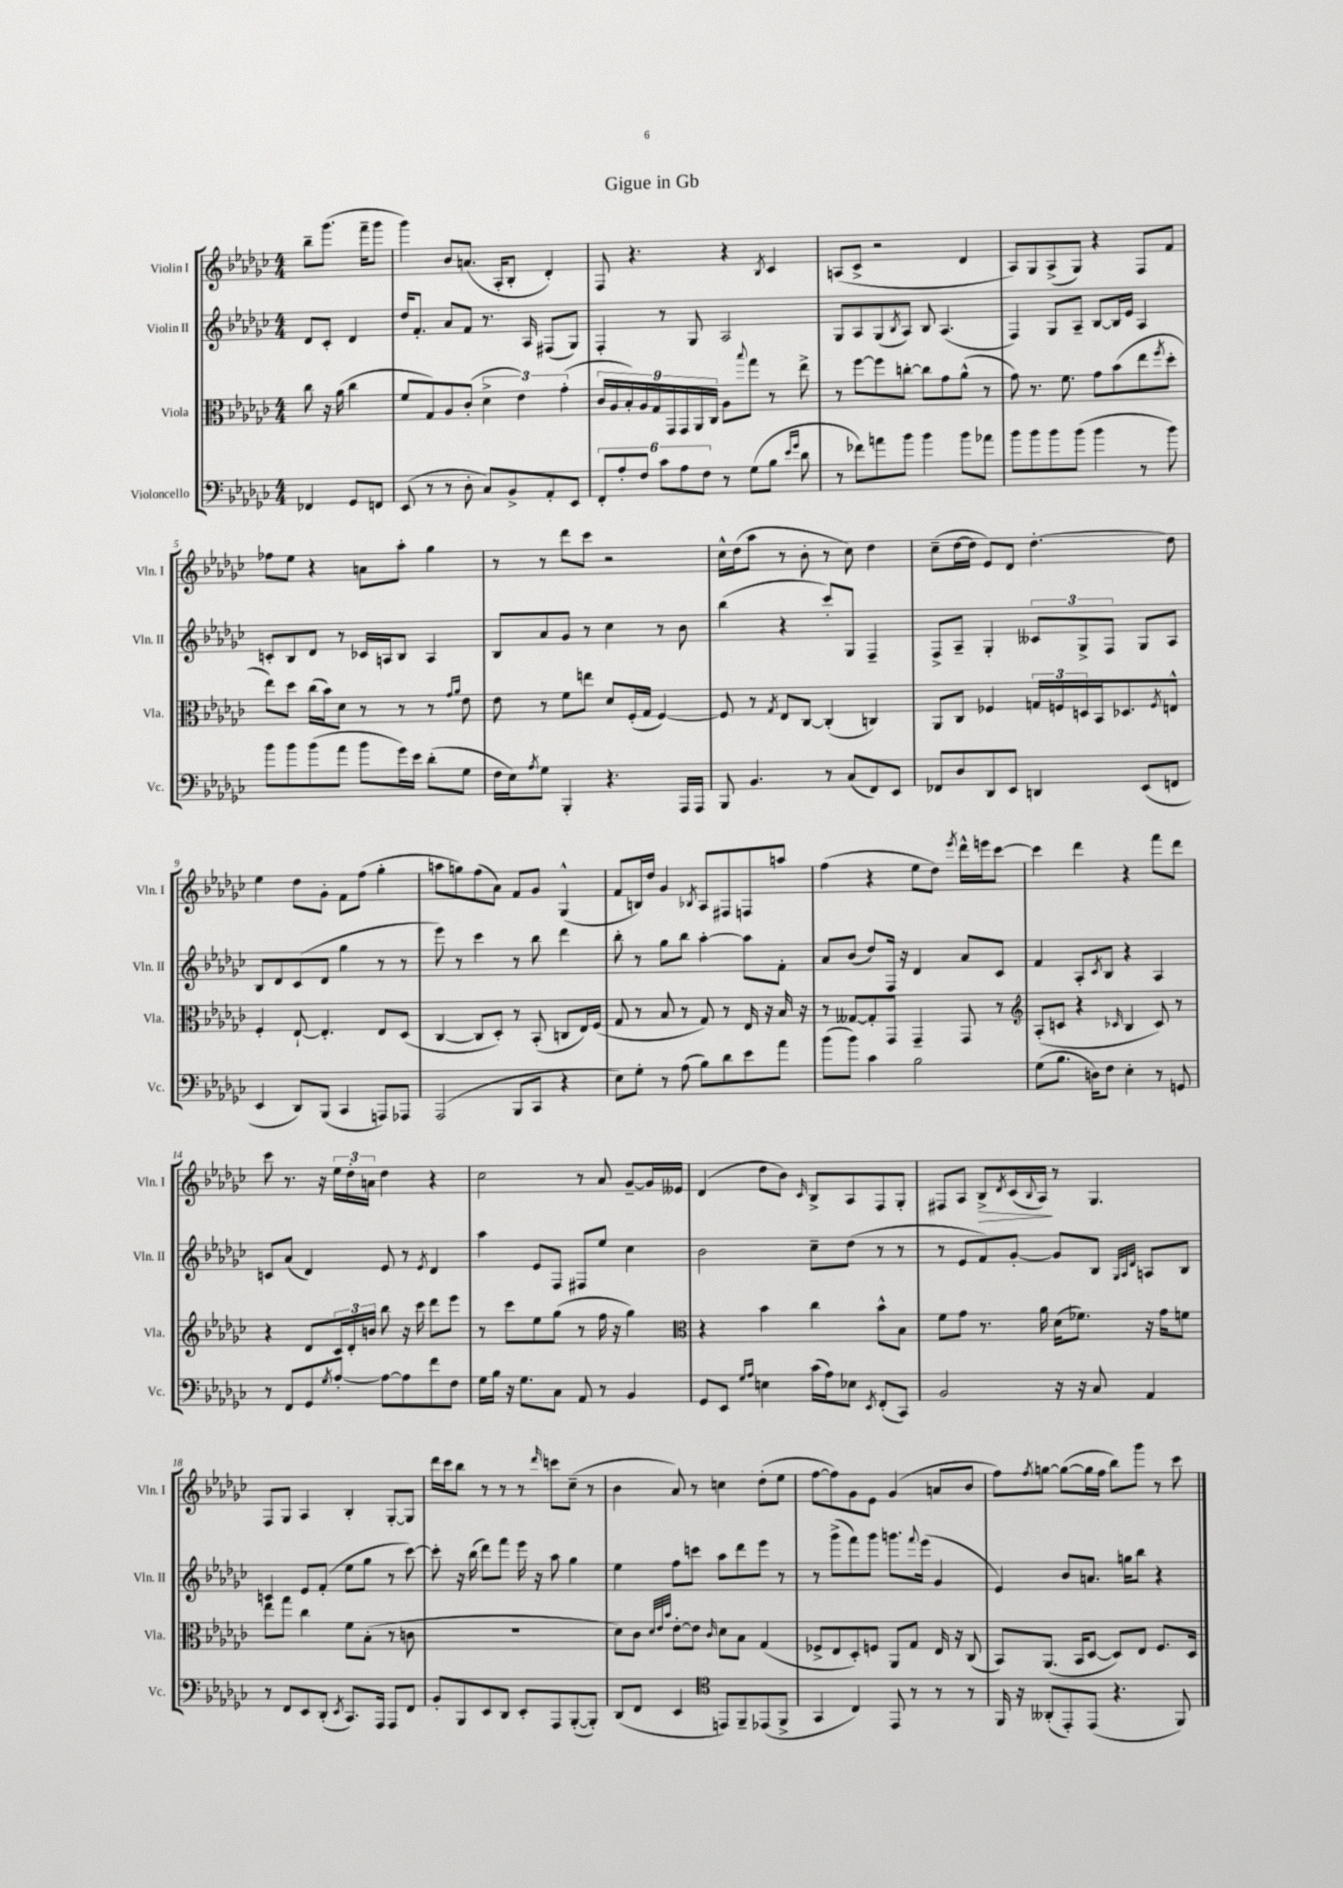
\header { title = "Gigue in Gb" }
<<
\new StaffGroup <<
\new Staff = "s0" \with { instrumentName = "Violin I" shortInstrumentName = "Vln. I" } {
    \clef treble \key ges \major \numericTimeSignature \time 4/4 \partial 2
    bes''8-- ges'''8.( f'''16-- ges'''8 |
    ges'''4) bes'8 a'8.( aes16-. bes8-. des'4-.) |
    f8 r4. r4 \acciaccatura { bes8 } ces'4 |
    a8( ces'8-> r2 des'4 |
    aes8) ges8 aes8->( ges8) r4 f8 f'8 |
    fes''8 ees''8 r4 a'8 aes''8-. ges''4 |
    r8 r8 des'''8 ces'''8 r2 |
    ces''16-^ des''16( aes''8 r8 bes'8-. r8 ces''8) des''4 |
    ces''8--( des''16~ des''16 ees'8) des'8 des''4.~-. des''8 |
    ees''4 des''8 ges'8-. f'8 f''8( ges''4-. |
    a''8 g''8) f''8( aes'8) f'8 ges'8 ges4-^( |
    f'8 b16) des''16 ges'4 \acciaccatura { bes8 } aes8 fis8 f8 a''8 |
    f''4( r4 ees''8 des''8) \acciaccatura { ees'''8 } des'''16-^ e'''16 ces'''8~ |
    ces'''4 des'''4 r4 f'''8 des'''8 |
    ces'''8 r8. r16 \tuplet 3/2 { ees''16 des''16-. a'16 } des''4 r4 |
    ces''2 r8 aes'8 ges'8~-- ges'16 eeses'16 |
    des'4( des''8 bes'8) \grace { ces'16 } bes8-> aes8 f8 ges8-. |
    fis8 aes8 bes8->\> \acciaccatura { des'8 } ces'16( \appoggiatura { bes8 } aes16\!) r8 ges4. |
    f8 ges8 aes4 bes4-. ges8~-. ges8 |
    des'''16 ces'''16 bes''8 r8 r8 r8 \grace { des'''16 } c'''8 ces''8--( r8 |
    bes'4 aes'8) r8 c''4 des''8-.( ees''8 |
    f''8~ f''8) ges'8 ees'8 ges'4( a'8 bes'8 |
    f''8) \acciaccatura { f''8 } g''8~ g''8~( g''16 f''16 bes''8) ges'''8 r8 ces'''8 \bar "|." |
}
\new Staff = "s1" \with { instrumentName = "Violin II" shortInstrumentName = "Vln. II" } {
    \clef treble \key ges \major \numericTimeSignature \time 4/4 \partial 2
    des'8 ces'8-. des'4 |
    des''16 f'8.-. aes'8 f'8 r8. aes16 fis8( ges8) |
    f4-. r8 ges8 aes2 |
    ges8 aes8 ges8( \acciaccatura { bes8 } aes8) bes8 aes4.( |
    f4) ges8 aes8-- bes8~ bes16 ees'16 aes4 |
    c'8-. bes8 des'8 r8 ces'16 a16 bes8 a4 |
    bes8 aes'8 ges'8 r8 ces''4 r8 bes'8 |
    bes''4( r4 ces'''8-.) ges8 f4-- |
    f8-> aes8-- ges4-. \tuplet 3/2 { ceses'8 ges8-> f8 } ges8 aes8 |
    bes8 des'8 ces'8( des'8 ges''4 r8 r8 |
    ees'''8) r8 ces'''4 r8 bes''8 des'''4 |
    bes''8-. r8 ges''8 bes''8 aes''4~-. aes''8 f'8-. |
    aes'8 bes'8( des''8) f16 r16 des'4 aes'8 ces'8 |
    f'4 aes8-. \acciaccatura { ces'8 } bes8 r4 aes4 |
    c'8 aes'8( des'4) ees'8 r8 \acciaccatura { ees'8 } des'4 |
    aes''4 ees'8 f8 fis8 ees''8 ces''4 |
    bes'2 ces''8-- des''8( r8 r8 |
    r8 ees'8 f'8) ges'8~-. ges'8 bes8 \grace { ges32 aes32 des'32 } a8 bes8 |
    c'4 ees'8 f'8-.( ees''8 ges''8 r8 ces'''8~) |
    ces'''8-. r16 bes''16( des'''8) f'''8 ees'''16 r16 aes''8 ges''4 |
    ees''4 f''8 c'''8 aes''8 des'''8 ees'''8 r8 |
    r8 ges'''8->( f'''8) ges'''8 g'''8. \appoggiatura { f'''8 } ees'''16( ges'4 |
    ees'4) bes'8 a'8. g''16 bes''8 r4 \bar "|." |
}
\new Staff = "s2" \with { instrumentName = "Viola" shortInstrumentName = "Vla." } {
    \clef alto \key ges \major \numericTimeSignature \time 4/4 \partial 2
    ces''8 r16 aes'16( ces''4 |
    f'8 ges8) aes8 ces'8-.( \tuplet 3/2 { des'4-> ees'4) ges'4-.( } |
    \tuplet 9/8 { ces'16 aes16 bes16-.) aes16 ges16 ges,16 ges,16 aes,16 ces16 } aes8 \appoggiatura { bes''8 } ges''8 r8 ees''8-> |
    r8 f''8~ f''8 c''8~-. c''8 ges'8 aes'8-^( r8 |
    ges'8) r8. f'8. ges'8 bes'8( ees''8 \acciaccatura { f''8 } des''8-. |
    ees''8) des''8 ces''16( bes'16) des'8 r8 r8 r8 \grace { ges'16 aes'16 } ees'8 |
    ees'8 r8 f'8 e''8 des'8 f16-.( ges16 f4~) |
    f8 r8 \acciaccatura { ges8 } ees8 ces8~ ces4-.( c4) |
    aes,8 ces8 fes4 \tuplet 3/2 { g16 f16 d16 } bes,16 des8. \acciaccatura { f8 } e8-^ |
    f4-. ees8~-! ees4.-. ees8 des8( |
    ces4~ ces8 des8-.) r8 bes,8-.( c8 ees16) f16( |
    ges8 r8 bes8 r8 ges8) r8 ees16 r16 bes16 r16 |
    r8 geses8~ geses8-. ges,8 ges,4-- ges,8 r8 |
    \clef treble aes8-.( c'8 r4 \grace { ces'16 } bes4 ces'8) r8 |
    r4 des'8 \tuplet 3/2 { ces'16 des'16-. b'16 } bes''8 r16 ces'''16 des'''8 ees'''8 |
    r8 ces'''8 ees''8 ges''8( r8 f''16 r16 ges''4) |
    \clef alto r4 bes'4 ces''4 bes'8-^ bes8 |
    f'8 ges'8 r8. aes'16 des'16( fes'8.) r16 ges'16 f'8 |
    ees''8 ges''8 ces''4 f'8 bes8-.( r8 c'8 |
    R1 |
    des'8) ces'8 \grace { des'32 ees'32 bes'32 } ees'8~-. ees'8 \grace { ces'16 } des'8 bes8 ges4( |
    fes8-> ees8 des8-.) f8 aes,8 ges8 ees16 r16 ces8( |
    bes,8) aes,8.( bes,16 des8~ des8) ees8 f8. des16 \bar "|." |
}
\new Staff = "s3" \with { instrumentName = "Violoncello" shortInstrumentName = "Vc." } {
    \clef bass \key ges \major \numericTimeSignature \time 4/4 \partial 2
    fes,4 ges,8 f,8 |
    ees,8( r8 r8 des8-. ces8) bes,8-> aes,8-. ees,8 |
    \tuplet 6/4 { f,8-. aes8-. f8 ces'8 aes8 f8 } r8 ges8( bes8 \grace { ees'16 ges'16 } des'8 |
    r8 fes'8) a'8 bes'8 bes'4 bes'8 aes'8 |
    bes'8 bes'8 bes'8 bes'8( bes'4 r8 bes'8) |
    bes'8 bes'8 bes'8( aes'8 bes'8 ges'16) ees'16 des'8-.( ges8 |
    f16 ees16) \acciaccatura { aes8 } ges8 bes,,4-. r4. aes,,16 aes,,16 |
    bes,,8 bes,4. r8 ces8( f,8) ees,8 |
    fes,8 des8 des,8 ees,8 d,4 ees,8( f,8 |
    ees,4 des,8) bes,,8( ces,4 a,,8) aes,,8 |
    aes,,2( bes,,8 ces,8 r4 |
    ees8) ges8-. r8 aes8( bes8) des'8 ees'8 aes'8 |
    bes'8( bes'8) ces'4 bes2 |
    ges8( bes8. d16) f8 ees4-. r8 g,8 |
    r8 f,8 ges,8 \acciaccatura { ges8 } aes8~-. aes8~ aes8 f'8 f8 |
    ges16 bes16 r16 ges8. ces8 aes,8 r8 bes,4 |
    ges,8 ees,8 \grace { ges16 aes16 } e4 ces'16( aes16) ees8 \acciaccatura { ees,8 } f,8-.( ces,8) |
    bes,2 r16 r16 ces8 aes,4 |
    r8 f,8 ees,8 des,8-.( \acciaccatura { ees,8 } ces,8.) aes,,16 aes,,8 f,8 |
    bes,8-. bes,,8 ees,8 des,8 ees,8-. aes,,8 bes,,8~-.( bes,,8-.) |
    des,8( f,8 ees,4 \clef tenor e,8) f,8-- ees,8( f,8-> |
    ges,4 ces4) ees,8 r8 r8 r8 |
    f,16 r16 aeses,8-.( ees,8-.) ees,8( r4. f,8) \bar "|." |
}
>>
>>
